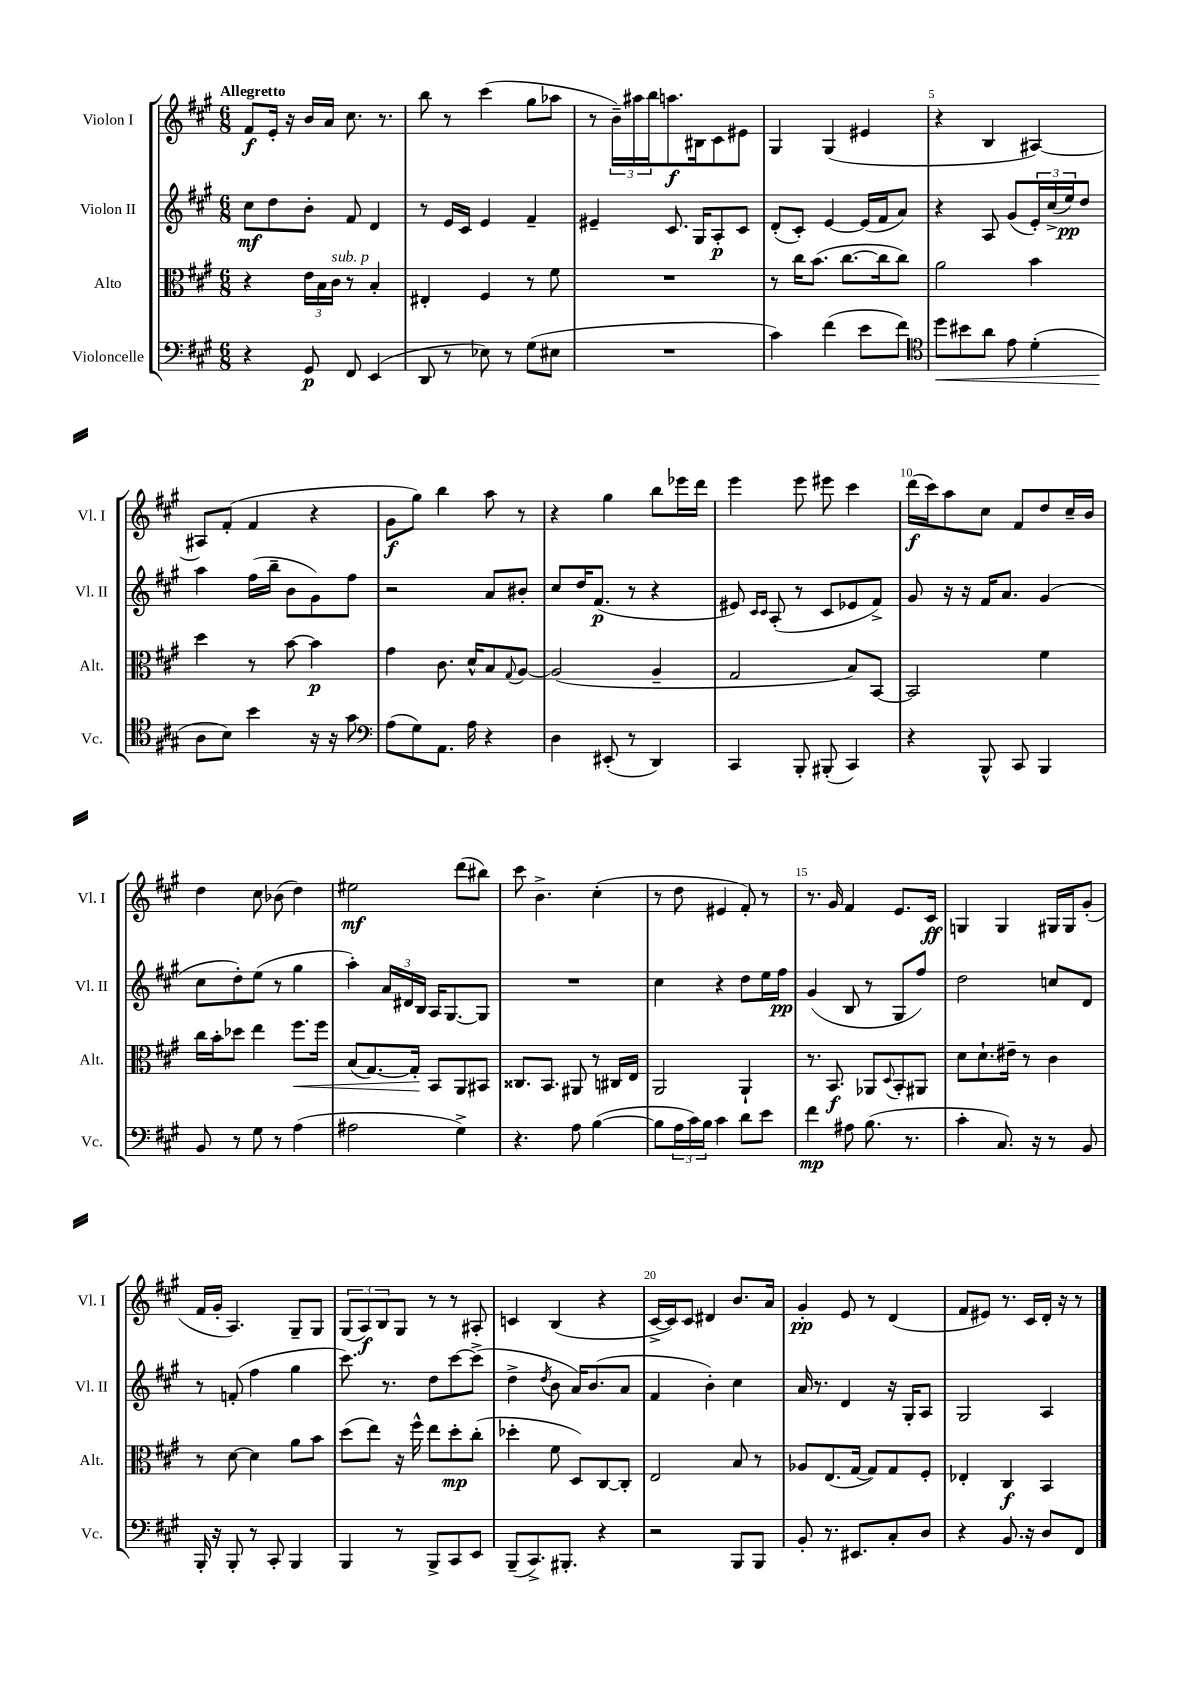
<<
\new StaffGroup <<
\new Staff = "s0" \with { instrumentName = "Violon I" shortInstrumentName = "Vl. I" } {
    \clef treble \key a \major \numericTimeSignature \time 6/8 \tempo "Allegretto"
    fis'8\f e'16-. r16 b'16 a'16 cis''8. r8. |
    b''8 r8 cis'''4( gis''8 aes''8 |
    r8 \tuplet 3/2 { b'16--) ais''16 b''16 } a''8.\f bis16 cis'8 eis'8 |
    gis4 gis4( eis'4 |
    r4 b4 ais4~) |
    ais8 fis'8-.( fis'4 r4 |
    gis'8\f gis''8) b''4 a''8 r8 |
    r4 gis''4 b''8 ees'''16 d'''16 |
    e'''4 e'''8 eis'''8 cis'''4 |
    d'''16\f( cis'''16) a''8 cis''8 fis'8 d''8 cis''16-- b'16 |
    d''4 cis''8 bes'8( d''4) |
    eis''2\mf d'''8( bis''8) |
    cis'''8 b'4.-> cis''4-.( |
    r8 d''8 eis'4 fis'8-.) r8 |
    r8. gis'16 fis'4 e'8. cis'16\ff |
    g4 g4 gis16 gis16 gis'8-.( |
    fis'16 gis'16-. a4.) gis8-- gis8 |
    \tuplet 3/2 { gis8( a8\f) b8 } gis8 r8 r8 ais8-. |
    c'4 b4( r4 |
    cis'16~-> cis'16) cis'8 dis'4 b'8. a'16 |
    gis'4-.\pp e'8 r8 d'4( |
    fis'8 eis'8) r8. cis'16 d'16-. r16 r8 \bar "|." |
}
\new Staff = "s1" \with { instrumentName = "Violon II" shortInstrumentName = "Vl. II" } {
    \clef treble \key a \major \numericTimeSignature \time 6/8
    cis''8\mf d''8 b'8-. fis'8 d'4 |
    r8 e'16 cis'16 e'4 fis'4-- |
    eis'4-- cis'8. gis16 a8-.\p cis'8 |
    d'8-.( cis'8-.) e'4~ e'16( fis'16 a'8) |
    r4 a8 gis'8( \tuplet 3/2 { e'16-.) cis''16->( e''16\pp) } d''8 |
    a''4 fis''16( b''16-- b'8 gis'8) fis''8 |
    r2 a'8 bis'8-. |
    cis''8 d''16 fis'8.\p( r8 r4 |
    eis'8) \grace { cis'16 cis'16 } a8-.( r8 cis'8 ees'8 fis'8->) |
    gis'8 r16 r16 fis'16 a'8. gis'4( |
    cis''8 d''8-.) e''8( r8 gis''4 |
    a''4-.) \tuplet 3/2 { a'16 dis'16 b16 } a16 gis8.~ gis8 |
    R2. |
    cis''4 r4 d''8 e''16 fis''16\pp |
    gis'4( b8 r8 gis8 fis''8) |
    d''2 c''8 d'8 |
    r8 f'8-.( fis''4 gis''4 |
    cis'''8.) r8. d''8 cis'''8~ cis'''8->( |
    d''4-> \acciaccatura { d''8 } b'8 a'16) b'8.( a'8 |
    fis'4 b'4-.) cis''4 |
    a'16 r8. d'4 r16 gis16-. a8 |
    gis2 a4 \bar "|." |
}
\new Staff = "s2" \with { instrumentName = "Alto" shortInstrumentName = "Alt." } {
    \clef alto \key a \major \numericTimeSignature \time 6/8
    r4 \tuplet 3/2 { e'16 b16 cis'16^\markup { \italic "sub. p" } } r8 b4-. |
    eis4-. fis4 r8 fis'8 |
    R2. |
    r8 cis''16 b'8.( cis''8.~ cis''16 cis''8) |
    a'2 b'4 |
    d''4 r8 b'8~ b'4\p |
    gis'4 cis'8. d'16-^ b8 \appoggiatura { gis8 } a8~ |
    a2( a4-- |
    gis2 b8) b,8~ |
    b,2 fis'4 |
    cis''16 b'16-. des''8 e''4 fis''8.\< fis''16 |
    b8( gis8.~) gis16-.\! b,8 a,8 bis,8 |
    cisis8. b,8. ais,8 r8 cis16 e16 |
    a,2 a,4-! |
    r8. b,8.\f aes,8 \appoggiatura { d8 } b,8-. ais,8 |
    d'8 d'8.-! eis'16-- r8 cis'4 |
    r8 d'8~ d'4 a'8 b'8 |
    d''8( e''8) r16 fis''16-^ e''8 d''8-.\mp cis''8-.( |
    des''4-. fis'8 d8) cis8~ cis8-. |
    e2 b8 r8 |
    aes8 e8.( gis16~ gis8) gis8 fis8-. |
    ees4-. cis4\f b,4 \bar "|." |
}
\new Staff = "s3" \with { instrumentName = "Violoncelle" shortInstrumentName = "Vc." } {
    \clef bass \key a \major \numericTimeSignature \time 6/8
    r4 gis,8\p fis,8 e,4( |
    d,8 r8 ees8) r8 gis8( eis8 |
    R2. |
    cis'4) fis'4( e'8 fis'8) |
    \clef tenor d''8\< bis'8 a'8 e'8 d'4-.( |
    a8\! b8) b'4 r16 r16 gis'8 |
    \clef bass a8( gis8) a,8. a16 r4 |
    d4 eis,8-.( r8 d,4) |
    cis,4 b,,8-. bis,,8-.( cis,4) |
    r4 b,,8-^ cis,8 b,,4 |
    b,8 r8 gis8 r8 a4( |
    ais2 gis4->) |
    r4. a8 b4~( |
    b8 \tuplet 3/2 { a16 cis'16) b16 } cis'4 d'8 e'8 |
    fis'4\mp ais8 b8.( r8. |
    cis'4-. cis8.) r16 r8 b,8 |
    b,,16-. r16 b,,8-. r8 cis,8-. b,,4 |
    b,,4 r8 b,,8-> cis,8 e,8 |
    b,,8--( cis,8.->) bis,,8.-. r4 |
    r2 b,,8 b,,8 |
    b,8-. r8. eis,8. cis8-. d8 |
    r4 b,8. r16 d8 fis,8 \bar "|." |
}
>>
>>
\layout { \context { \Score \override BarNumber.break-visibility = ##(#f #t #t) barNumberVisibility = #(every-nth-bar-number-visible 5) } }
